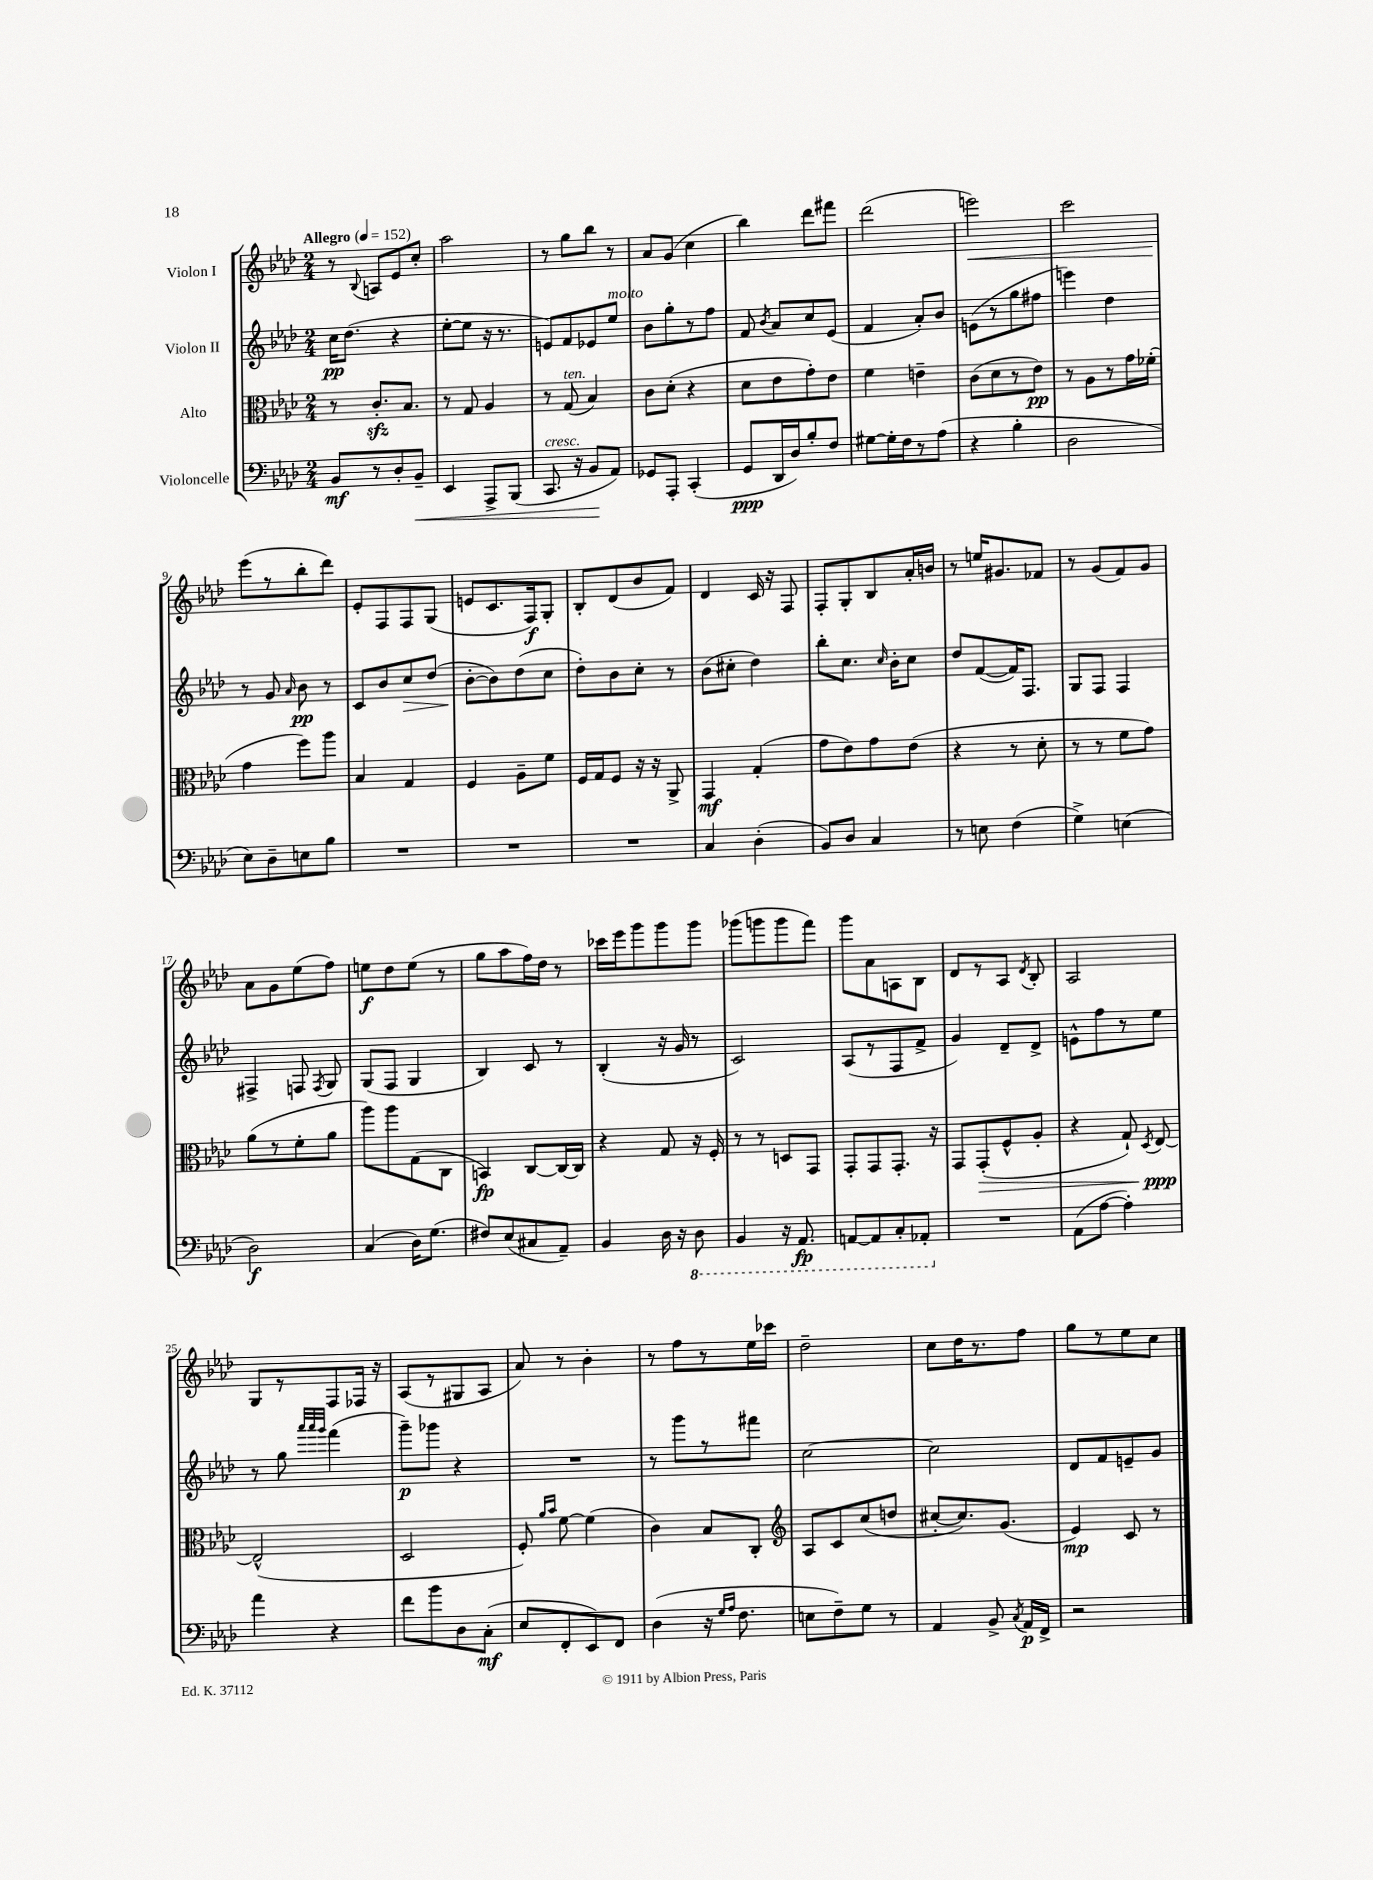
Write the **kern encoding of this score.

**kern	**kern	**kern	**kern
*staff4	*staff3	*staff2	*staff1
*clefF4	*clefC3	*clefG2	*clefG2
*k[b-e-a-d-]	*k[b-e-a-d-]	*k[b-e-a-d-]	*k[b-e-a-d-]
*M2/4	*M2/4	*M2/4	*M2/4
*MM152	*MM152	*MM152	*MM152
8BB-/L	8r	16cc\LK	8r
.	.	(8.dd-\J	.
.	.	.	8qqB-/
8r	8.c'/L	.	8A/L
8D-'/	.	4r	8e-/
.	8.B-/J	.	.
8BB-~/J	.	.	8cc'/J
=	=	=	=
4EE-/	8r	[8ee-'\L	2aa-\
.	8G/	8ee-\]J	.
8AAA-^/L	4A-/	16r	.
.	.	8.r	.
(8BBB-/J	.	.	.
=	=	=	=
8.CC/	8r	8e/L)	8r
.	(8G/	8f/	8gg\L
16r	.	.	.
8BB-/L	4B-/)	8e-/	8bb-\J
8AA-/J)	.	8ee-/J	8r
=	=	=	=
8GG-/L	8c\L	8b-\L	8a-/L
8AAA-'/J	(8d-'\J	8gg'\	(8g/J
(4CC'/	4r	8r	4cc\
.	.	8ff\J	.
=	=	=	=
8GG/L	8d-\L	8f/	4bb-\)
.	.	8qb-/	.
16DD-/L	8e-\	8a-/L	.
16D-/J)	.	.	.
8B-'/	8g'\)	8cc/	8ddd-\L
8F/J	8e-\J	(8e-/J	8fff#\J
=	=	=	=
[8G#\L	4f\	4f/	(2ddd-\
16G#'\]L	.	.	.
16F\J	.	.	.
8r	4e~\	8a-'/L)	.
(8A-\J	.	8b-/J	.
=	=	=	=
4r	(8c\L	(8e\L	2eee\)
.	8d-\	8r	.
4B-'\	8r	8gg\	.
.	8e-\J)	8ff#\J	.
=	=	=	=
2D-\	8r	4eee\)	2ccc\
.	8A-\L	.	.
.	8r	4dd-\	.
.	16g\L	.	.
.	(16f-'\JJ	.	.
=	=	=	=
8E-\L)	4g\	8r	(8eee-\L
8D-~\	.	8g/	8r
.	.	16qqa-/	.
8E\	8ff\L)	8b-\	8bb-'\
8B-\J	8aa-\J	8r	8ddd-\J)
=	=	=	=
2r	4B-/	8c/L	8e-'/L
.	.	8b-/	8F/
.	4G/	8cc/	8F/
.	.	(8dd-/J	(8G/J
=	=	=	=
2r	4F/	[8b-'\L	8e/L
.	.	8b-\])	8.c/
.	8A-~\L	(8dd-\	.
.	.	.	16F/k)
.	8f\J	8cc\J	8G'/J
=	=	=	=
2r	16F/LL	8dd-'\L)	8B-'/L
.	16G/J	.	.
.	8F/J	8b-\	(8d-/
.	16r	8cc'\J	8b-/
.	16r	.	.
.	8AA-^/	8r	8f/J)
=	=	=	=
4C/	4GG/	(8b-\L	4d-/
.	.	8cc#'\J	.
(4D-'\	(4G'/	4dd-\)	16c/
.	.	.	16r
.	.	.	8F/
=	=	=	=
8BB-/L)	8g\L	8bb-'\L	8F'/L
8D-/J	8e-\)	8.cc\J	8G'/
4C/	8g\	.	8B-/
.	.	16qqcc/	.
.	.	16b-'\LK	.
.	(8e-\J	8cc\J	16a-'/L
.	.	.	16b/JJ
=	=	=	=
8r	4r	8dd-/L	8r
8E\	.	([8f/	16ee/LK
.	.	.	8.g#/
(4F\	8r	16f/]K)	.
.	.	8.F/J	.
.	8d-'\	.	8f-/J
=	=	=	=
4G^\)	8r	8G/L	8r
.	8r	8F/J	(8g/L
(4E\	8f\L	4F/	8f/)
.	8g\J)	.	8g/J
=	=	=	=
2D-\)	(8a-\L	4F#^/	8a-\L
.	8r	.	8g\
.	8f'\	8F/	(8ee-\
.	.	8qF/	.
.	8a-\J	8G/	8ff\J)
=	=	=	=
(4C/	8aa-\L)	(8G/L	8ee\L
.	8aa-\	8F/J	8dd-\
16D-\LK)	(8G\	4G/	(8ee\J
(8.G\J	.	.	.
.	8C\J	.	8r
=	=	=	=
8F#/L)	4BB/)	4B-/)	8gg\L
(8E-/	.	.	8aa-\
8C#/	[8C/L	8c/	16ff\L)
.	.	.	16dd-\JJ
8AA-~/J)	16C/_L	8r	8r
.	16C/]JJ	.	.
=	=	=	=
4BB-/	4r	(4B-'/	16ccc-\LL
.	.	.	16eee-\J
.	.	.	8ggg\
16D-\	8G/	16r	8ggg\
16r	.	16g/	.
8DD-\	16r	8r	8ggg\J
.	16F'/	.	.
=	=	=	=
4BBB-/	8r	2c/)	(8ggg-\L
.	8r	.	8ggg\
16r	8D/L	.	8ggg\
8.AAA-/	.	.	.
.	8GG/J	.	8fff\J)
=	=	=	=
[8AAA/L	8GG'/L	(8A-/L	8ggg\L
8AAA/]	8GG/	8r	8a-\
8CC'/	8.GG'/J	8F/	8A\
8AAA-'/J	.	8f^/J	8B-\J
.	16r	.	.
=	=	=	=
2r	8GG/L	4g/)	8d-/L
.	(8GG'/	.	8r
.	8F^^/	8d-~/L	8A-/J
.	.	.	8qd-/
.	8A-'/J	8d-^/J	8B-'/
=	=	=	=
(8AA-\L	4r	8e^^\L	2A-/
[8A-\J	.	8ff\	.
4A-'\])	8G`/)	8r	.
.	8qD-/	.	.
.	[8E-/	8ee-\J	.
=	=	=	=
4a-\	(2E-^^/]	8r	8G/L
.	.	8gg\	8r
.	.	32qqaaa-/LLL	.
.	.	32qqaaa-/	.
.	.	32qqggg/JJJ	.
4r	.	(4fff\	8F/
.	.	.	16F-/Jk
.	.	.	16r
=	=	=	=
8f\L	2D-/	8ggg~\L)	(8A-/L
8b-\	.	8ggg-\J	8r
8D-\	.	4r	8G#/
(8C'\J	.	.	8A-/J
=	=	=	=
8E-/L	8F'/)	2r	8a-/)
.	16qqa-/LL	.	.
.	16qqb-/JJ	.	.
8FF'/	[8f\	.	8r
8EE-/)	(4f\]	.	4b-'\
8FF/J	.	.	.
=	=	=	=
(4D-\	4c\)	8r	8r
.	.	8ggg\L	8ff\L
16r	8B-/L	8r	8r
16qqG/LL	.	.	.
16qqA-/JJ	.	.	.
8.F\	.	.	.
.	8C'/J	8fff#\J	16ee-\L
.	.	.	16ccc-\JJ
=	=	=	=
*	*clefG2	*	*
8E\L	8A-/L	[2cc\	2dd-~\
8F~\)	8c/	.	.
8G\J	(8cc/	.	.
8r	8dd/J	.	.
=	=	=	=
4AA-/	[8cc#'/L	2cc\]	8cc\L
.	8.cc#/])	.	16dd-\K
.	.	.	8.r
8BB-^/	.	.	.
.	(8.g/J	.	.
8qC/	.	.	.
16AA-/LL	.	.	8ff\J
16FF^/JJ	.	.	.
=	=	=	=
2r	4e-/)	8d-/L	8gg\L
.	.	8f/	8r
.	8c/	8e~/	8ee-\
.	8r	8g/J	8cc\J
==	==	==	==
*-	*-	*-	*-
